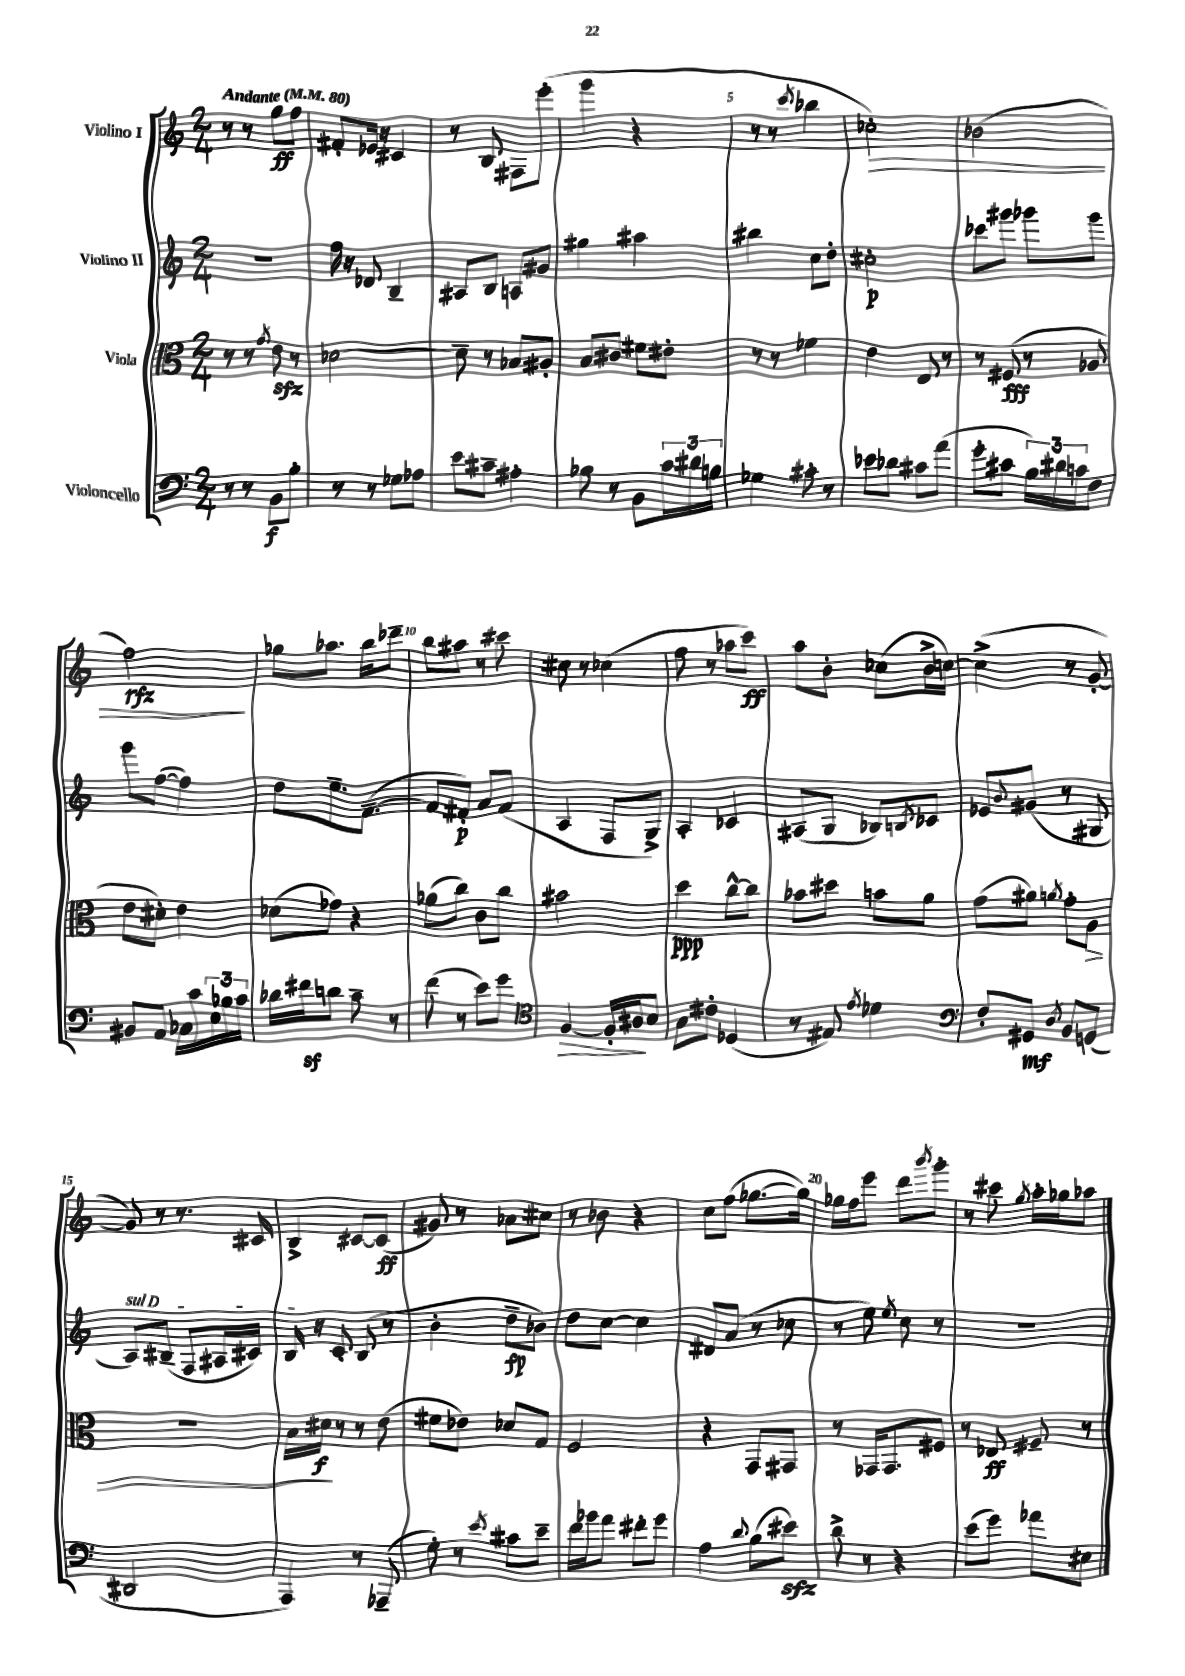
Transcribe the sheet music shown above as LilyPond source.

<<
\new StaffGroup <<
\new Staff = "s0" \with { instrumentName = "Violino I" } {
    \clef treble \key c \major \numericTimeSignature \time 2/4 \tempo "Andante" 4 = 80
    r8 r8 g''8\ff f''8 |
    fis'8-. ees'16 r16 cis'4 |
    r8 b8 fis8 e'''8-.( |
    g'''4 r4 |
    r8 r8 \acciaccatura { c'''8 } bes''4 |
    ces''2-.\>) |
    bes'2( |
    f''2\rfz\!) |
    ges''8 aes''8. b''16 des'''8-- |
    b''8 ais''8 r8 cis'''8 |
    cis''8 r8 ces''4( |
    f''8 r8 aes''8 c'''8\ff) |
    a''8 b'8-. ces''8( b'16-> c''16~) |
    c''4->( r8 g'8~-. |
    g'8) r8 r8. cis'16 |
    b4-> cis'8~ cis'8\ff( |
    gis'8) r8 aes'8 cis''8 |
    r8 bes'8 r4 |
    c''8 f''8( ges''8.~ ges''16) |
    ges''16 f''16 e'''8 d'''8 \acciaccatura { b'''8 } g'''8-. |
    r8 cis'''8 \acciaccatura { g''8 } a''16-. ges''16 aes''8 \bar "|." |
}
\new Staff = "s1" \with { instrumentName = "Violino II" } {
    \clef treble \key c \major \numericTimeSignature \time 2/4
    r2 |
    f''16 r16 des'8 b4-- |
    ais8 b8 a8 gis'8 |
    gis''4 ais''4 |
    bis''4 c''8 d''8-. |
    cis''2-.\p |
    ces'''8 gis'''8 ges'''8 ges'''8 |
    g'''8 f''8~( f''4) |
    d''8 e''8.-- f'8.~--( |
    f'8 fis'8-.\p) a'8 fis'8( |
    a4 f8 g8->) |
    a4-. ces'4 |
    ais8( g8 bes8) \acciaccatura { b8 } ces'8 |
    ees'8 \appoggiatura { b'8 } gis'8( r8 gis8 |
    \once \override TextSpanner.bound-details.left.text = \markup { \italic "sul D" } a8\startTextSpan) bis8--( f8 ais16 cis'16) |
    b16\stopTextSpan r16 c'8-. b8( r8 |
    b'4-. d''8--\fp bes'8) |
    d''8 c''8~ c''4 |
    dis'8 a'8( r8 ces''8 |
    r8 e''8) \acciaccatura { e''8 } c''8 r8 |
    R2 \bar "|." |
}
\new Staff = "s2" \with { instrumentName = "Viola" } {
    \clef alto \key c \major \numericTimeSignature \time 2/4
    r8 r8 \acciaccatura { g'8 } e'8\sfz r8 |
    des'2~ |
    des'8-- r8 bes8 ais8-. |
    b8 cis'8 fis'8 eis'8-. |
    r8 r8 fes'4 |
    e'4 e8 r8 |
    r8 fis8\fff( r8 aes8 |
    e'8 dis'8-.) e'4 |
    des'8( ges'8) r4 |
    aes'8( c''8) c'8 c''8 |
    bis'2 |
    d''4\ppp c''8~-^ c''8 |
    bes'8 dis''8 b'8 a'8 |
    g'8( ais'8) \acciaccatura { a'8 } g'8-. a8\> |
    R2 |
    b16 dis'16\f\! r8 r8 e'8( |
    fis'8 ees'8) des'8 g8 |
    f2 |
    r4 g,8 gis,8 |
    r8 ges,16 ges,8. fis8 |
    r8 ees8\ff fis8-- r8 \bar "|." |
}
\new Staff = "s3" \with { instrumentName = "Violoncello" } {
    \clef bass \key c \major \numericTimeSignature \time 2/4
    r8 r8 b,8\f b8-. |
    r8 r8 ges8 aes8 |
    e'8 cis'8-- ais4-. |
    bes8 r8 b,8 \tuplet 3/2 { c'16 dis'16 b16 } |
    ges4 cis'8-. r8 |
    ees'8 des'8 cis'8 a'8( |
    g'8-. cis'8 \tuplet 3/2 { b16) dis'16 c'16 } f8 |
    bis,8 a,8 ces16 c'16 \tuplet 3/2 { e16 bes16 c'16 } |
    des'16 fis'16\sf d'8 c'8-- r8 |
    f'8( r8 e'8) g'8 |
    \clef tenor f4~\> f16-. ais16\! b8 |
    g8 cis'8-. des4( |
    r8 eis8) \acciaccatura { e'8 } des'4 |
    \clef bass f8-. gis,8\mf \acciaccatura { d8 } b,8 g,8( |
    dis,2 |
    a,,4) r8 aes,,8--( |
    g8-.) r8 \acciaccatura { e'8 } cis'8 e'8-- |
    f'16 bes'16 a'8 fis'8-. g'8 |
    a4 \appoggiatura { d'8 } b8( eis'8\sfz) |
    d'8-> r8 r4 |
    e'8( g'8) aes'8 eis8 \bar "|." |
}
>>
>>
\layout { \context { \Score \override BarNumber.break-visibility = ##(#f #t #t) barNumberVisibility = #(every-nth-bar-number-visible 5) } }
